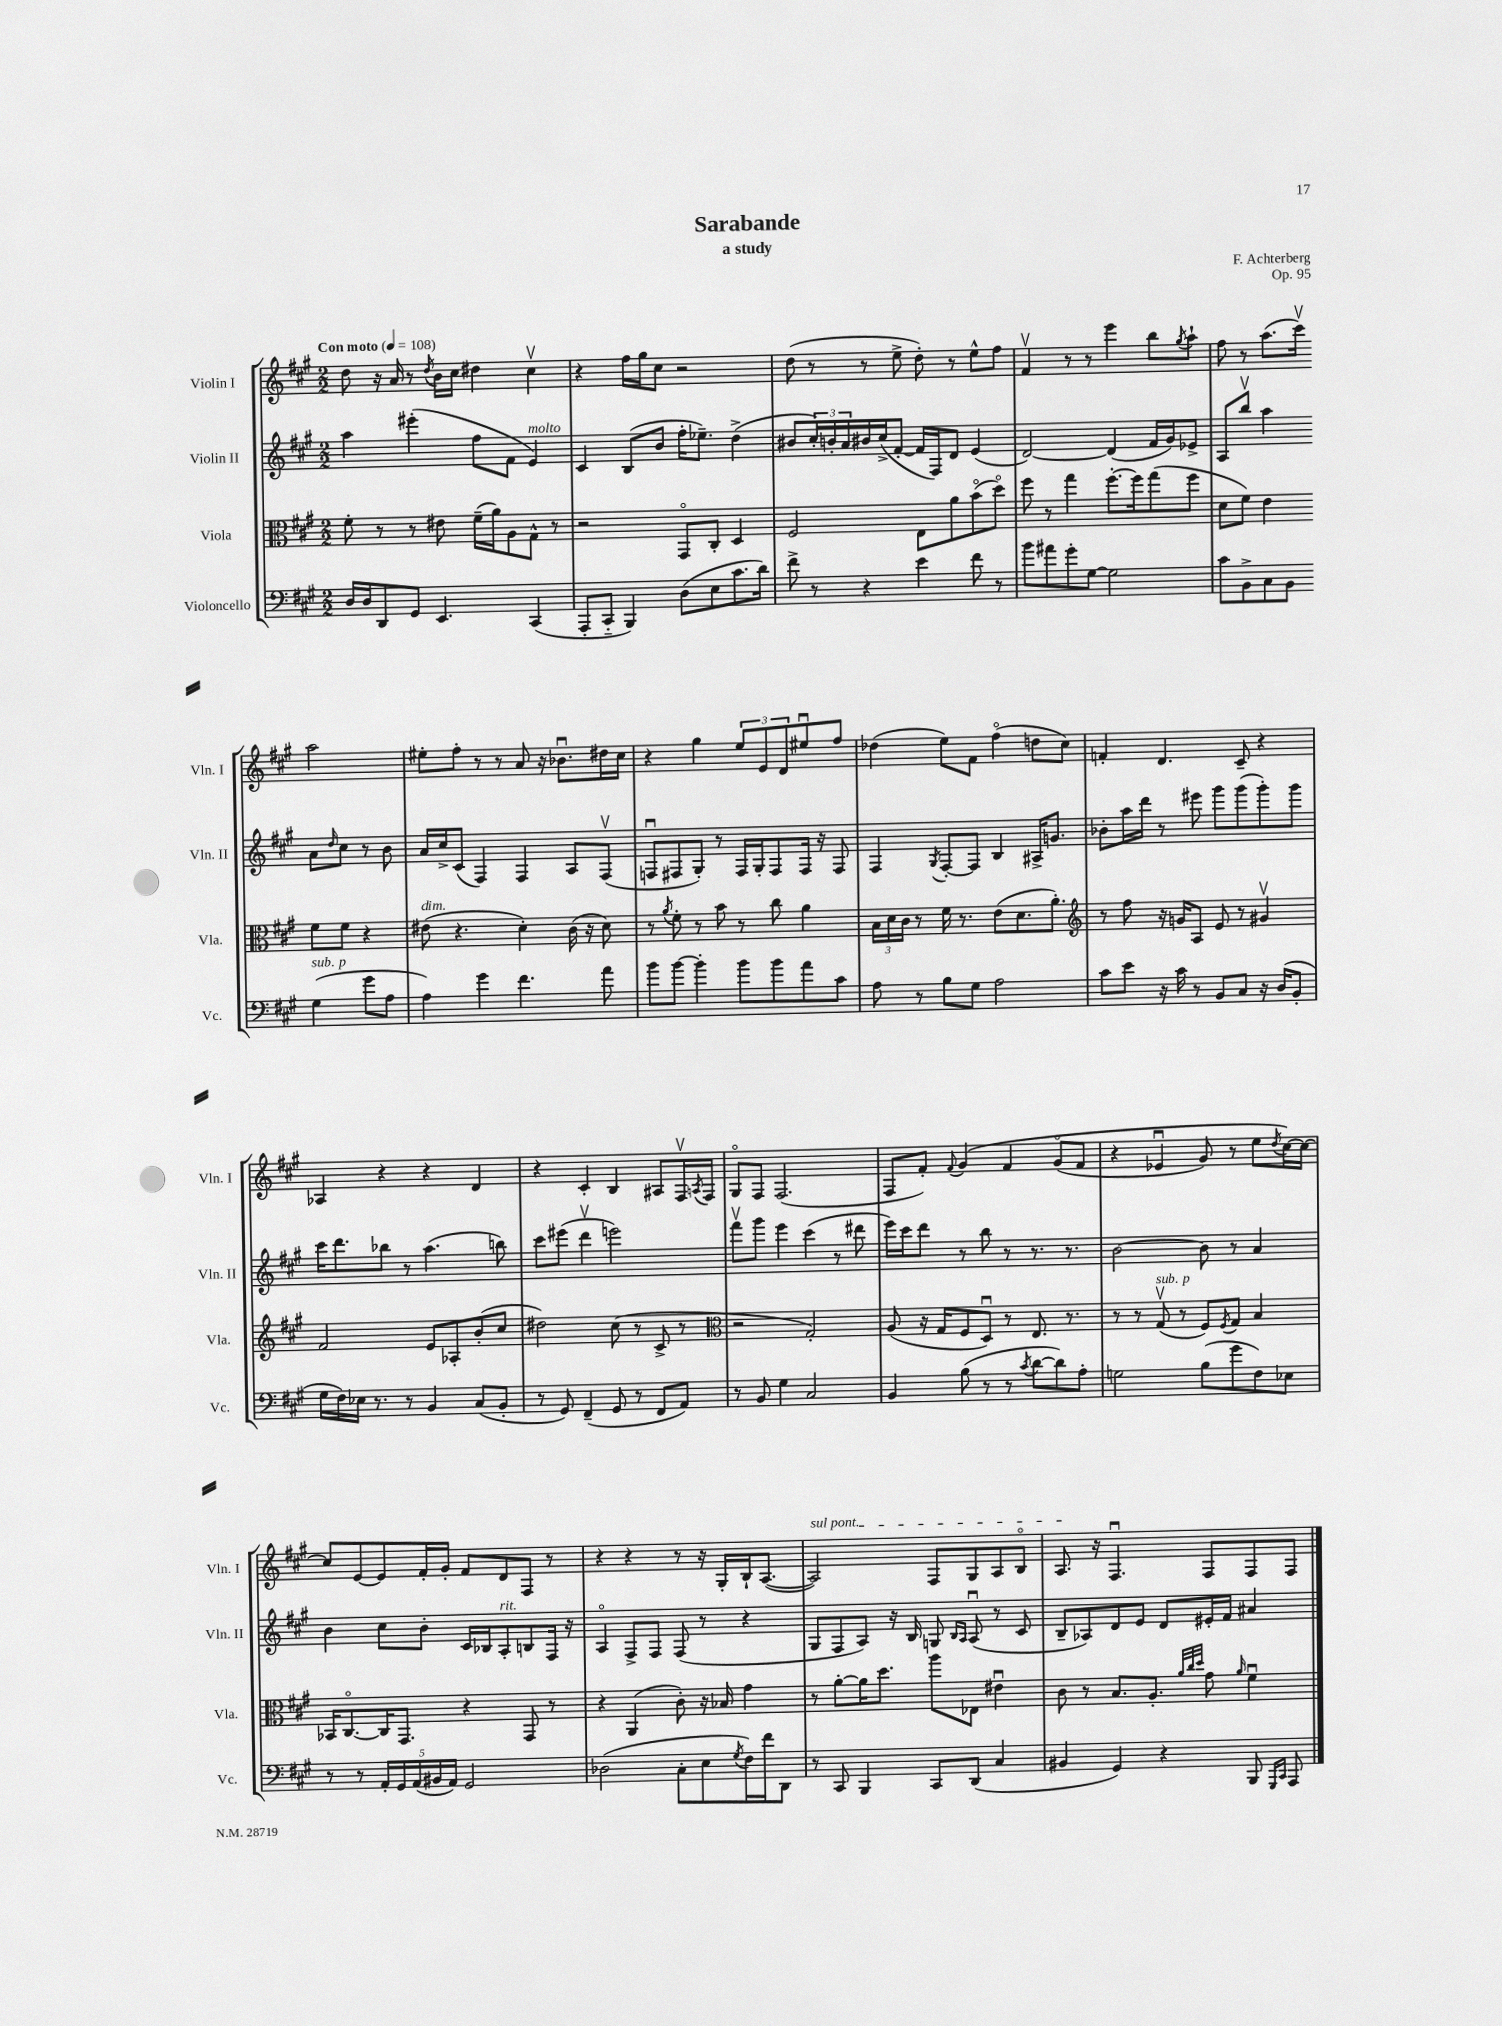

**kern	**kern	**kern	**kern
*part4	*part3	*part2	*part1
*staff4	*staff3	*staff2	*staff1
*I"Violoncello	*I"Viola	*I"Violin II	*I"Violin I
*I'Vc.	*I'Vla.	*I'Vln. II	*I'Vln. I
*clefF4	*clefC3	*clefG2	*clefG2
*k[f#c#g#]	*k[f#c#g#]	*k[f#c#g#]	*k[f#c#g#]
*M2/2	*M2/2	*M2/2	*M2/2
*MM108	*MM108	*MM108	*MM108
=1	=1	=1	=1
!	!	!	!LO:TX:a:B:t=Con moto
16D/LL	8f#'\	4aa\	8dd\
16D/J	.	.	.
8DD/	8r	.	16r
.	.	.	16a/
8GG#/J	8r	(4eee#X'\	8r
.	.	.	8qdd/
4.EE/	8e#X\	.	16b\LL
.	.	.	16cc#\JJ
.	(16f#~\LL	8ff#\L	4dd#X\
.	16a\J)	.	.
.	8A\	8f#\J	.
!	!	!LO:TX:a:i:t=molto	!
(4CC#/	8G#^^\J	4e/)	4cc#v\
.	8r	.	.
=2	=2	=2	=2
8AAA'/L	2r	4c#/	4r
8CC#/J	.	.	.
4BBB/)	.	(8B/L	16ff#\LL
.	.	.	16gg#\J
.	.	8b/J	8cc#\J
(8D\L	8GG#/L	16ff#'\KL	2r
.	.	8.ee-X~\J)	.
8E\	8C#'/J	.	.
8.c#\	4D/	(4dd^\	.
16d\Jk)	.	.	.
=3	=3	=3	=3
8f#^\	2F#/	8b#X/L	(8dd\
8r	.	24cc#'/L)	8r
.	.	24bn'/	.
.	.	24a/	.
4r	.	16b#X/	8r
.	.	(16cc#^/J	.
.	.	[8f#'/J	8ee^\
4e\	8E\L	16f#/LL]	8dd'\)
.	.	16F#/J)	.
.	8a\	8d/J	8r
8f#\	(8b\	(4e/	8ee^^\L
8r	8dd\J)	.	8ff#\J
=4	=4	=4	=4
8b\L	8ff#\	[2d/)	4f#v/
8a#X\	8r	.	.
8g#'\	4gg#\	.	8r
[8G#\J	.	.	8r
2G#\]	[8.ff#'\L	(4d/]	4eee\
.	16ff#\k]	.	.
.	(8gg#\	16f#/LL	8bb\L
.	.	16g#/J)	.
.	.	.	8qgg#/
.	8ff#\J	8e-X^/J	8aa`\J
=5	=5	=5	=5
8c#\L	8d\L	8A/L	8ff#\
8BB^\	8f#\J)	8bbv/J	8r
8C#\	4e\	4aa\	(8.aa\L
8BB\J	.	.	.
.	.	.	16ccc#v\Jk)
!LO:TX:a:i:t=sub. p	!	!	!
(4G#\	8f#\L	8a\L	2aa\
.	.	16qqdd/	.
.	8f#\J	8cc#\J	.
8g#\L	4r	8r	.
8A\J	.	8b\	.
!!LO:LB:g=z
=6	=6	=6	=6
!	!LO:TX:a:i:t=dim.	!	!
4A\)	(8e#X\	16a/LL	8ee#X'\L
.	.	16cc#^/J	.
.	4.r	(8c#/J	8ff#'\J
4g#\	.	4F#/)	8r
.	.	.	8r
4.f#\	4d'\)	4F#/	8a/
.	.	.	16r
.	.	.	8.b-Xu\L
.	(16c#\	8A/L	.
.	16r	.	.
8a\	8d\)	(8F#v/J	16dd#X\L
.	.	.	16cc#\JJ
=7	=7	=7	=7
8b\L	8r	8Fnu/L	4r
.	8qa/	.	.
[8b\J	8f#'\	8F#X/	.
4b'\]	8r	8G#'/J)	4gg#\
.	8b\	8r	.
8b\L	8r	16F#/LL	12ee/L
.	.	16G#'/J	.
.	.	.	12e/
8b\	8cc#\	8F#/	.
.	.	.	12d/
8a\	4a\	16F#/Jk	8ee#Xu/
.	.	16r	.
8c#\J	.	8F#/	8ff#/J
=8	=8	=8	=8
8A\	24B\LL	4F#/	(4dd-X\
.	24d\	.	.
.	24c#\JJ	.	.
8r	8r	.	.
.	.	8qG#/	.
8B\L	16f#\	[8F#'/L	8ee\L)
.	8.r	.	.
8G#\J	.	8F#/J]	8f#\J
2A\	(8e\L	4B/	(4ff#\
.	8.d\	.	.
.	.	16A#X^/KL	8ddn\L
.	8.a'\J)	8.gn/J	.
.	.	.	8cc#\J)
=9	=9	=9	=9
*	*clefG2	*	*
8c#\L	8r	8b-X'\L	4fn'/
8e\J	8ff#\	16aa\L	.
.	.	16ddd\JJ	.
16r	16r	8r	4.d/
16c#\	16gn/KL	.	.
8r	8A/J	8eee#X\	.
8BB/L	8e/	8ggg#\L	.
8C#/J	8r	(8ggg#\	8c#~/
16r	4g#Xv/	8ggg#'\)	4r
(16D/KL	.	.	.
8BB'/J	.	8ggg#\J	.
!!LO:LB:g=z
=10	=10	=10	=10
16G#\LL	2f#/	16ccc#\KL	4A-X/
16F#\)	.	8.ddd\	.
16E-X\JJ	.	.	.
8.r	.	.	.
.	.	8bb-X\J	4r
8r	.	8r	.
4BB/	8e/L	(4.aa\	4r
.	8A-X'/	.	.
(8C#/L	(8b'/	.	4d/
8BB'/J	8cc#/J	8bbn\)	.
=11	=11	=11	=11
8r	2dd#X\)	8ccc#\L	4r
8GG#/)	.	(8eee#X\J	.
(4FF#~/	.	4dddv\	4c#'/
8GG#/	(8cc#\	2eeen\)	4B/
8r	8r	.	.
8FF#/L	8c#^/	.	8A#X/L
8AA/J)	8r	.	16F#v/L
.	.	.	8qAn/
.	.	.	16F#/JJ
=12	=12	=12	=12
*	*clefC3	*	*
8r	2r	8fff#v\L	8G#/L
8BB/	.	8ggg#\J	8F#/J
4G#\	.	4eee\	(2.F#/
2C#/	2G#'/)	(4ccc#\	.
.	.	8r	.
.	.	8ddd#X\	.
=13	=13	=13	=13
4BB/	(8A/	16eee\LL)	8F#/L
.	.	16ccc#\J	.
.	16r	8ddd\J	8f#'/J)
.	16G#/KL	.	.
.	.	.	8qqf#/
(8B\	8F#/	8r	(4g#/
8r	8Du/J)	8bb\	.
8r	8r	8r	4f#/
8qc#/	.	.	.
[8d\L	8.E/	8.r	.
8d\])	.	.	(8g#/L
.	8.r	8.r	.
8A'\J	.	.	8f#/J
=14	=14	=14	=14
2Gn\	8r	[2b\	4r
.	8r	.	.
!	!LO:TX:a:i:t=sub. p	!	!
.	(8G#v/	.	4e-Xu/
.	8r	.	.
(8B\L	8F#/L)	8b\]	8g#/)
.	8qF#/	.	.
8g#\	8G#/J	8r	8r
8F#\)	4B/	4a/	8ee\L
.	.	.	8qdd/
8E-X\J	.	.	[16cc#\L)
.	.	.	16cc#\JJ_
!!LO:LB:g=z
=15	=15	=15	=15
8r	16BB-X/KL	4b\	8cc#/L]
.	[8.C#/	.	.
8r	.	.	[8e/
20AA'/LL	16C#/K]	8cc#\L	8e/]
20GG#/	.	.	.
.	8.GG#/J	.	.
(20AA/	.	.	.
.	.	8b'\J	16f#'/L
20BB#X/	.	.	.
.	.	.	16g#'/JJ
20AA/JJ)	.	.	.
2GG#/	4r	16c#/LL	8f#/L
.	.	16B-X/J	.
!	!	!LO:TX:a:i:t=rit.	!
.	.	8A'/	8d/
.	8GG#/	8Bn/	8F#/J
.	8r	16F#/Jk	8r
.	.	16r	.
=16	=16	=16	=16
(2D-X\	4r	4A/	4r
.	(4AA/	8F#^/L	4r
.	.	8F#/J	.
8C#'\L	8c#'\)	(8F#/	8r
8E\	16r	8r	16r
.	16B-X/	.	16G#'/LL
8qG#/	.	.	.
16F#\L)	4g#\	4r	16B`/J
16f#\J	.	.	([8.A/J
8DD\J	.	.	.
=17	=17	=17	=17
!	!	!	!LO:TX:a:i:t=sul pont.
8r	8r	8G#/L	2A/])
8CC#/	[8a'\L	8F#/	.
4BBB/	16a\K]	8A/J)	.
.	8.dd\J	.	.
.	.	16r	.
.	.	16B/	.
8CC#/L	8aa\L	8Gn/	8F#/L
.	.	16qqB/LL	.
.	.	16qqA/JJ	.
(8DD/J	8E-X\J	(8Au/	8G#/
4C#/	4e#Xu\	8r	8A/
.	.	8c#/	8B/J
=18	=18	=18	=18
4BB#X/	8c#\	8B~/L	8.A/
.	8r	8A-X/)	.
.	.	.	16r
4GG#/)	8.B/L	8d/	4.F#u/
.	.	8e/J	.
.	8.A'/J	.	.
4r	.	8d/L	.
.	32qqa/LLL	.	.
.	32qqcc#/	.	.
.	32qqdd/JJJ	.	.
.	8g#\	16e#X'/L	8F#/L
.	.	16f#/JJ	.
.	16qqa/	.	.
8BBB/	4f#u\	4a#X/	8F#/
16qqGGG#/LL	.	.	.
16qqCC#/JJ	.	.	.
8AAA/	.	.	8F#/J
==	==	==	==
*-	*-	*-	*-
